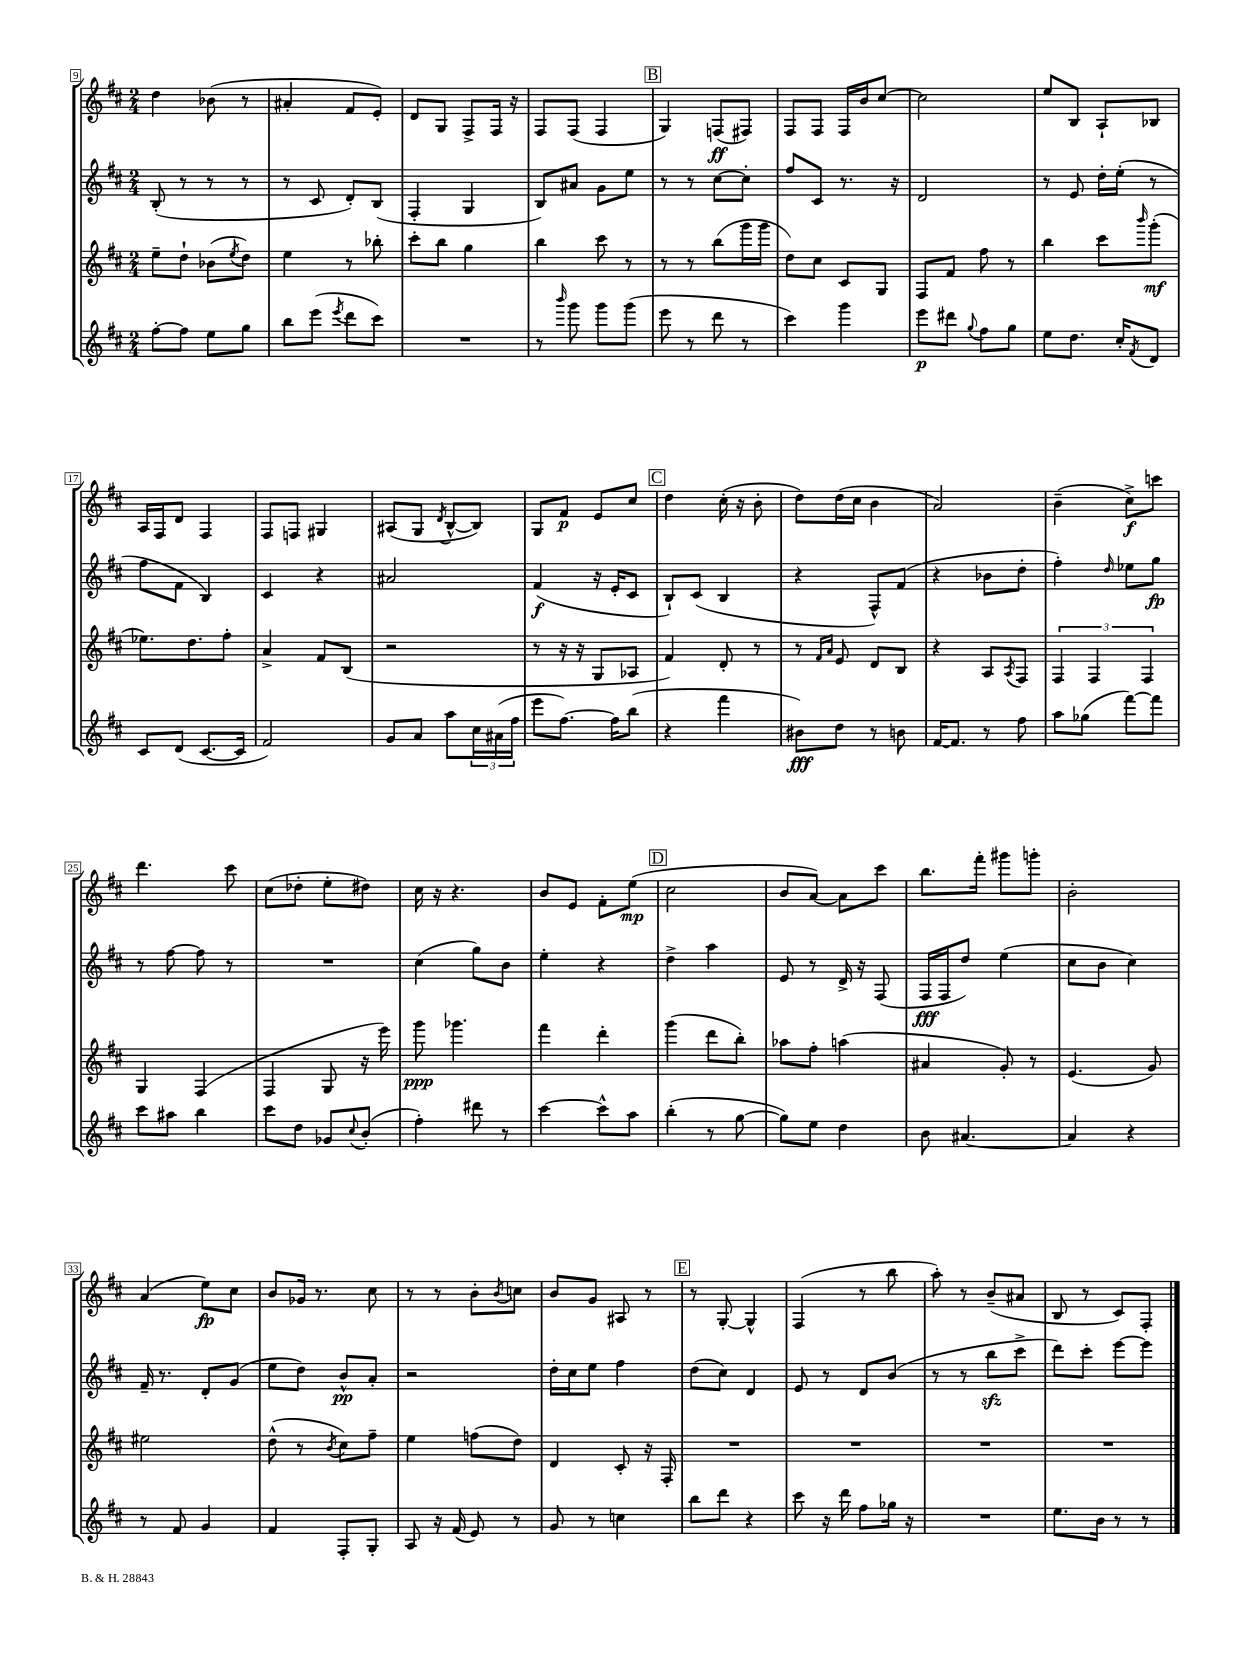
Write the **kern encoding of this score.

**kern	**dynam	**kern	**dynam	**kern	**dynam	**kern	**dynam
*part4	*part4	*part3	*part3	*part2	*part2	*part1	*part1
*staff4	*staff4	*staff3	*staff3	*staff2	*staff2	*staff1	*staff1
*clefG2	*	*clefG2	*	*clefG2	*	*clefG2	*
*k[f#c#]	*	*k[f#c#]	*	*k[f#c#]	*	*k[f#c#]	*
*M2/4	*	*M2/4	*	*M2/4	*	*M2/4	*
=9	=9	=9	=9	=9	=9	=9	=9
[8ff#'\L	.	8ee~\L	.	(8B'/	.	4dd\	.
8ff#\J]	.	8dd`\J	.	8r	.	.	.
8ee\L	.	(8b-X\L	.	8r	.	(8b-X\	.
.	.	8qee/	.	.	.	.	.
8gg\J	.	8dd\J)	.	8r	.	8r	.
=10	=10	=10	=10	=10	=10	=10	=10
8bb\L	.	4ee\	.	8r	.	4a#X'/	.
(8eee\J	.	.	.	8c#/	.	.	.
8qeee/	.	.	.	.	.	.	.
8ddd\L	.	8r	.	8d'/L)	.	8f#/L	.
8ccc#\J)	.	8bb-X'\	.	(8B/J	.	8e'/J)	.
=11	=11	=11	=11	=11	=11	=11	=11
2r	.	8ccc#'\L	.	4F#'/	.	8d/L	.
.	.	8bb\J	.	.	.	8G/J	.
.	.	4gg\	.	4G/	.	8F#^/L	.
.	.	.	.	.	.	16F#/Jk	.
.	.	.	.	.	.	16r	.
=12	=12	=12	=12	=12	=12	=12	=12
8r	.	4bb\	.	8B/L)	.	8F#/L	.
16qqbbb/	.	.	.	.	.	.	.
8ggg\	.	.	.	8a#X/J	.	(8F#/J	.
8ggg\L	.	8ccc#\	.	8g\L	.	4F#/	.
(8ggg\J	.	8r	.	8ee\J	.	.	.
!!LO:REH:place=s1:t=B
=13	=13	=13	=13	=13	=13	=13	=13
8eee\	.	8r	.	8r	.	4G/)	.
8r	.	8r	.	8r	.	.	.
8ddd\	.	(8bb\L	.	[8cc#\L	.	(8Fn/L	ff
8r	.	16ggg\L	.	8cc#'\J]	.	8F#X/J)	.
.	.	16ggg\JJ	.	.	.	.	.
=14	=14	=14	=14	=14	=14	=14	=14
4ccc#\)	.	8dd\L)	.	8ff#/L	.	8F#/L	.
.	.	8cc#\J	.	8c#/J	.	8F#/J	.
4ggg\	.	8c#/L	.	8.r	.	16F#/LL	.
.	.	.	.	.	.	16b/J	.
.	.	8G/J	.	.	.	[8cc#/J	.
.	.	.	.	16r	.	.	.
=15	=15	=15	=15	=15	=15	=15	=15
8eee\L	p	8F#/L	.	2d/	.	2cc#\]	.
8ddd#X\J	.	8f#/J	.	.	.	.	.
8qqgg/	.	.	.	.	.	.	.
8ff#\L	.	8ff#\	.	.	.	.	.
8gg\J	.	8r	.	.	.	.	.
=16	=16	=16	=16	=16	=16	=16	=16
8ee\L	.	4bb\	.	8r	.	8ee/L	.
8.dd\J	.	.	.	8e/	.	8B/J	.
.	.	8ccc#\L	.	16dd'\LL	.	8A`/L	.
16cc#'/KL	.	.	.	(16ee'\JJ	.	.	.
8qf#/	.	16qqbbb/	.	.	.	.	.
8d/J	.	(8ggg'\J	mf	8r	.	8B-X/J	.
!!LO:LB:g=z
=17	=17	=17	=17	=17	=17	=17	=17
8c#/L	.	8.ee-X\L)	.	8ff#\L	.	16A/LL	.
.	.	.	.	.	.	16F#/J	.
(8d/J	.	.	.	8f#\J	.	8d/J	.
.	.	8.dd\	.	.	.	.	.
[8.c#/L	.	.	.	4B/)	.	4F#/	.
.	.	8ff#'\J	.	.	.	.	.
16c#/Jk]	.	.	.	.	.	.	.
=18	=18	=18	=18	=18	=18	=18	=18
2f#/)	.	4a^/	.	4c#/	.	8F#/L	.
.	.	.	.	.	.	8Fn/J	.
.	.	8f#/L	.	4r	.	4G#X/	.
.	.	(8B/J	.	.	.	.	.
=19	=19	=19	=19	=19	=19	=19	=19
8g/L	.	2r	.	2a#X/	.	(8A#X/L	.
8a/J	.	.	.	.	.	8G/J	.
.	.	.	.	.	.	8qd/	.
8aa\L	.	.	.	.	.	[8B^^/L	.
24cc#\L	.	.	.	.	.	8B/J])	.
(24a#X\	.	.	.	.	.	.	.
24ff#\JJ	.	.	.	.	.	.	.
=20	=20	=20	=20	=20	=20	=20	=20
8eee\L	.	8r	.	(4f#/	f	8G/L	.
[8.ff#\J)	.	16r	.	.	.	8f#/J	p
.	.	16r	.	.	.	.	.
.	.	8G/L	.	16r	.	8e/L	.
16ff#\KL]	.	.	.	16e'/KL	.	.	.
(8bb\J	.	8A-X/J	.	8c#/J	.	8cc#/J	.
!!LO:REH:place=s1:t=C
=21	=21	=21	=21	=21	=21	=21	=21
4r	.	4f#/)	.	8B`/L)	.	4dd\	.
.	.	.	.	(8c#/J	.	.	.
4fff#\	.	8d'/	.	4B/	.	(16cc#'\	.
.	.	.	.	.	.	16r	.
.	.	8r	.	.	.	8b'\	.
=22	=22	=22	=22	=22	=22	=22	=22
8b#X\L)	fff	8r	.	4r	.	8dd\L)	.
.	.	16qqf#/LL	.	.	.	.	.
.	.	16qqa/JJ	.	.	.	.	.
8dd\J	.	8e/	.	.	.	(16dd\L	.
.	.	.	.	.	.	16cc#\JJ	.
8r	.	8d/L	.	8F#^^/L)	.	4b\	.
8bn\	.	8B/J	.	(8f#/J	.	.	.
=23	=23	=23	=23	=23	=23	=23	=23
[16f#/KL	.	4r	.	4r	.	2a/)	.
8.f#/J]	.	.	.	.	.	.	.
8r	.	8A/L	.	8b-X\L	.	.	.
.	.	8qA/	.	.	.	.	.
8ff#\	.	8F#/J	.	8dd'\J	.	.	.
=24	=24	=24	=24	=24	=24	=24	=24
8aa\L	.	6F#/	.	4ff#'\)	.	(4b~\	.
(8gg-X\J	.	.	.	.	.	.	.
.	.	6F#/	.	.	.	.	.
.	.	.	.	16qqdd/	.	.	.
[8fff#\L)	.	.	.	8ee-X\L	.	8cc#^\L)	f
.	.	6F#/	.	.	.	.	.
8fff#\J]	.	.	.	8gg\J	fp	8cccn\J	.
!!LO:LB:g=z
=25	=25	=25	=25	=25	=25	=25	=25
8ccc#\L	.	4G/	.	8r	.	4.ddd\	.
8aa#X\J	.	.	.	[8ff#\	.	.	.
4bb\	.	(4F#/	.	8ff#\]	.	.	.
.	.	.	.	8r	.	8ccc#\	.
=26	=26	=26	=26	=26	=26	=26	=26
8ccc#\L	.	4F#/	.	2r	.	(8cc#\L	.
8dd\J	.	.	.	.	.	8dd-X'\J	.
8g-X/L	.	8G/	.	.	.	8ee'\L	.
8qqcc#/	.	.	.	.	.	.	.
(8b'/J	.	16r	.	.	.	8dd#X\J)	.
.	.	16eee\)	.	.	.	.	.
=27	=27	=27	=27	=27	=27	=27	=27
4ff#'\)	.	8ggg\	ppp	(4cc#\	.	16cc#\	.
.	.	.	.	.	.	16r	.
.	.	4.ggg-X\	.	.	.	4.r	.
8ddd#X\	.	.	.	8gg\L)	.	.	.
8r	.	.	.	8b\J	.	.	.
=28	=28	=28	=28	=28	=28	=28	=28
[4ccc#\	.	4fff#\	.	4ee'\	.	8b/L	.
.	.	.	.	.	.	8e/J	.
8ccc#^^\L]	.	4ddd'\	.	4r	.	8f#'\L	.
8aa\J	.	.	.	.	.	(8ee\J	mp
!!LO:REH:place=s1:t=D
=29	=29	=29	=29	=29	=29	=29	=29
(4bb'\	.	(4ggg\	.	4dd^\	.	2cc#\	.
8r	.	8ddd\L	.	4aa\	.	.	.
[8gg\	.	8bb'\J)	.	.	.	.	.
=30	=30	=30	=30	=30	=30	=30	=30
8gg\L])	.	8aa-X\L	.	8e/	.	8b/L	.
8ee\J	.	8ff#'\J	.	8r	.	[8a/J)	.
4dd\	.	(4aan\	.	16d^/	.	8a\L]	.
.	.	.	.	16r	.	.	.
.	.	.	.	(8F#/	.	8ccc#\J	.
=31	=31	=31	=31	=31	=31	=31	=31
8b\	.	4a#X/	.	16F#/LL	fff	8.bb\L	.
.	.	.	.	16F#/J	.	.	.
[4.a#X/	.	.	.	8dd/J)	.	.	.
.	.	.	.	.	.	16fff#'\Jk	.
.	.	8g'/)	.	(4ee\	.	8ggg#X\L	.
.	.	8r	.	.	.	8gggn'\J	.
=32	=32	=32	=32	=32	=32	=32	=32
4a#/]	.	(4.e/	.	8cc#\L	.	2b'\	.
.	.	.	.	8b\J	.	.	.
4r	.	.	.	4cc#\)	.	.	.
.	.	8g/)	.	.	.	.	.
!!LO:LB:g=z
=33	=33	=33	=33	=33	=33	=33	=33
8r	.	2ee#X\	.	16f#~/	.	(4a/	.
.	.	.	.	8.r	.	.	.
8f#/	.	.	.	.	.	.	.
4g/	.	.	.	8d'/L	.	8ee\L)	fp
.	.	.	.	(8g/J	.	8cc#\J	.
=34	=34	=34	=34	=34	=34	=34	=34
4f#/	.	(8dd^^\	.	8ee\L	.	8b/L	.
.	.	8r	.	8dd\J)	.	16g-X/Jk	.
.	.	.	.	.	.	8.r	.
.	.	8qb/	.	.	.	.	.
8F#'/L	.	8cc#\L)	.	8b^^/L	pp	.	.
8G'/J	.	8ff#~\J	.	8a'/J	.	8cc#\	.
=35	=35	=35	=35	=35	=35	=35	=35
8A/	.	4ee\	.	2r	.	8r	.
16r	.	.	.	.	.	8r	.
(16f#/	.	.	.	.	.	.	.
8e/)	.	(8ffn\L	.	.	.	8b'\L	.
.	.	.	.	.	.	8qb/	.
8r	.	8dd\J)	.	.	.	8ccn\J	.
=36	=36	=36	=36	=36	=36	=36	=36
8g/	.	4d/	.	16dd'\LL	.	8b/L	.
.	.	.	.	16cc#\J	.	.	.
8r	.	.	.	8ee\J	.	8g/J	.
4ccn\	.	8c#'/	.	4ff#\	.	8A#X/	.
.	.	16r	.	.	.	8r	.
.	.	16F#'/	.	.	.	.	.
!!LO:REH:place=s1:t=E
=37	=37	=37	=37	=37	=37	=37	=37
8bb\L	.	2r	.	(8dd\L	.	8r	.
8ddd\J	.	.	.	8cc#\J)	.	[8G'/	.
4r	.	.	.	4d/	.	4G^^/]	.
=38	=38	=38	=38	=38	=38	=38	=38
8ccc#\	.	2r	.	8e/	.	(4F#/	.
16r	.	.	.	8r	.	.	.
16ddd\	.	.	.	.	.	.	.
8ff#\L	.	.	.	8d/L	.	8r	.
16gg-X\Jk	.	.	.	(8b/J	.	8bb\	.
16r	.	.	.	.	.	.	.
=39	=39	=39	=39	=39	=39	=39	=39
2r	.	2r	.	8r	.	8aa'\)	.
.	.	.	.	8r	.	8r	.
.	.	.	.	8bbzz\L	.	(8b~/L	.
.	.	.	.	8ccc#^\J	.	8a#X/J	.
=40	=40	=40	=40	=40	=40	=40	=40
8.ee\L	.	2r	.	8ddd\L)	.	8B/	.
.	.	.	.	8ccc#'\J	.	8r	.
16b\Jk	.	.	.	.	.	.	.
8r	.	.	.	[8eee\L	.	8c#/L)	.
8r	.	.	.	8eee\J]	.	8F#'/J	.
==	==	==	==	==	==	==	==
*-	*-	*-	*-	*-	*-	*-	*-
